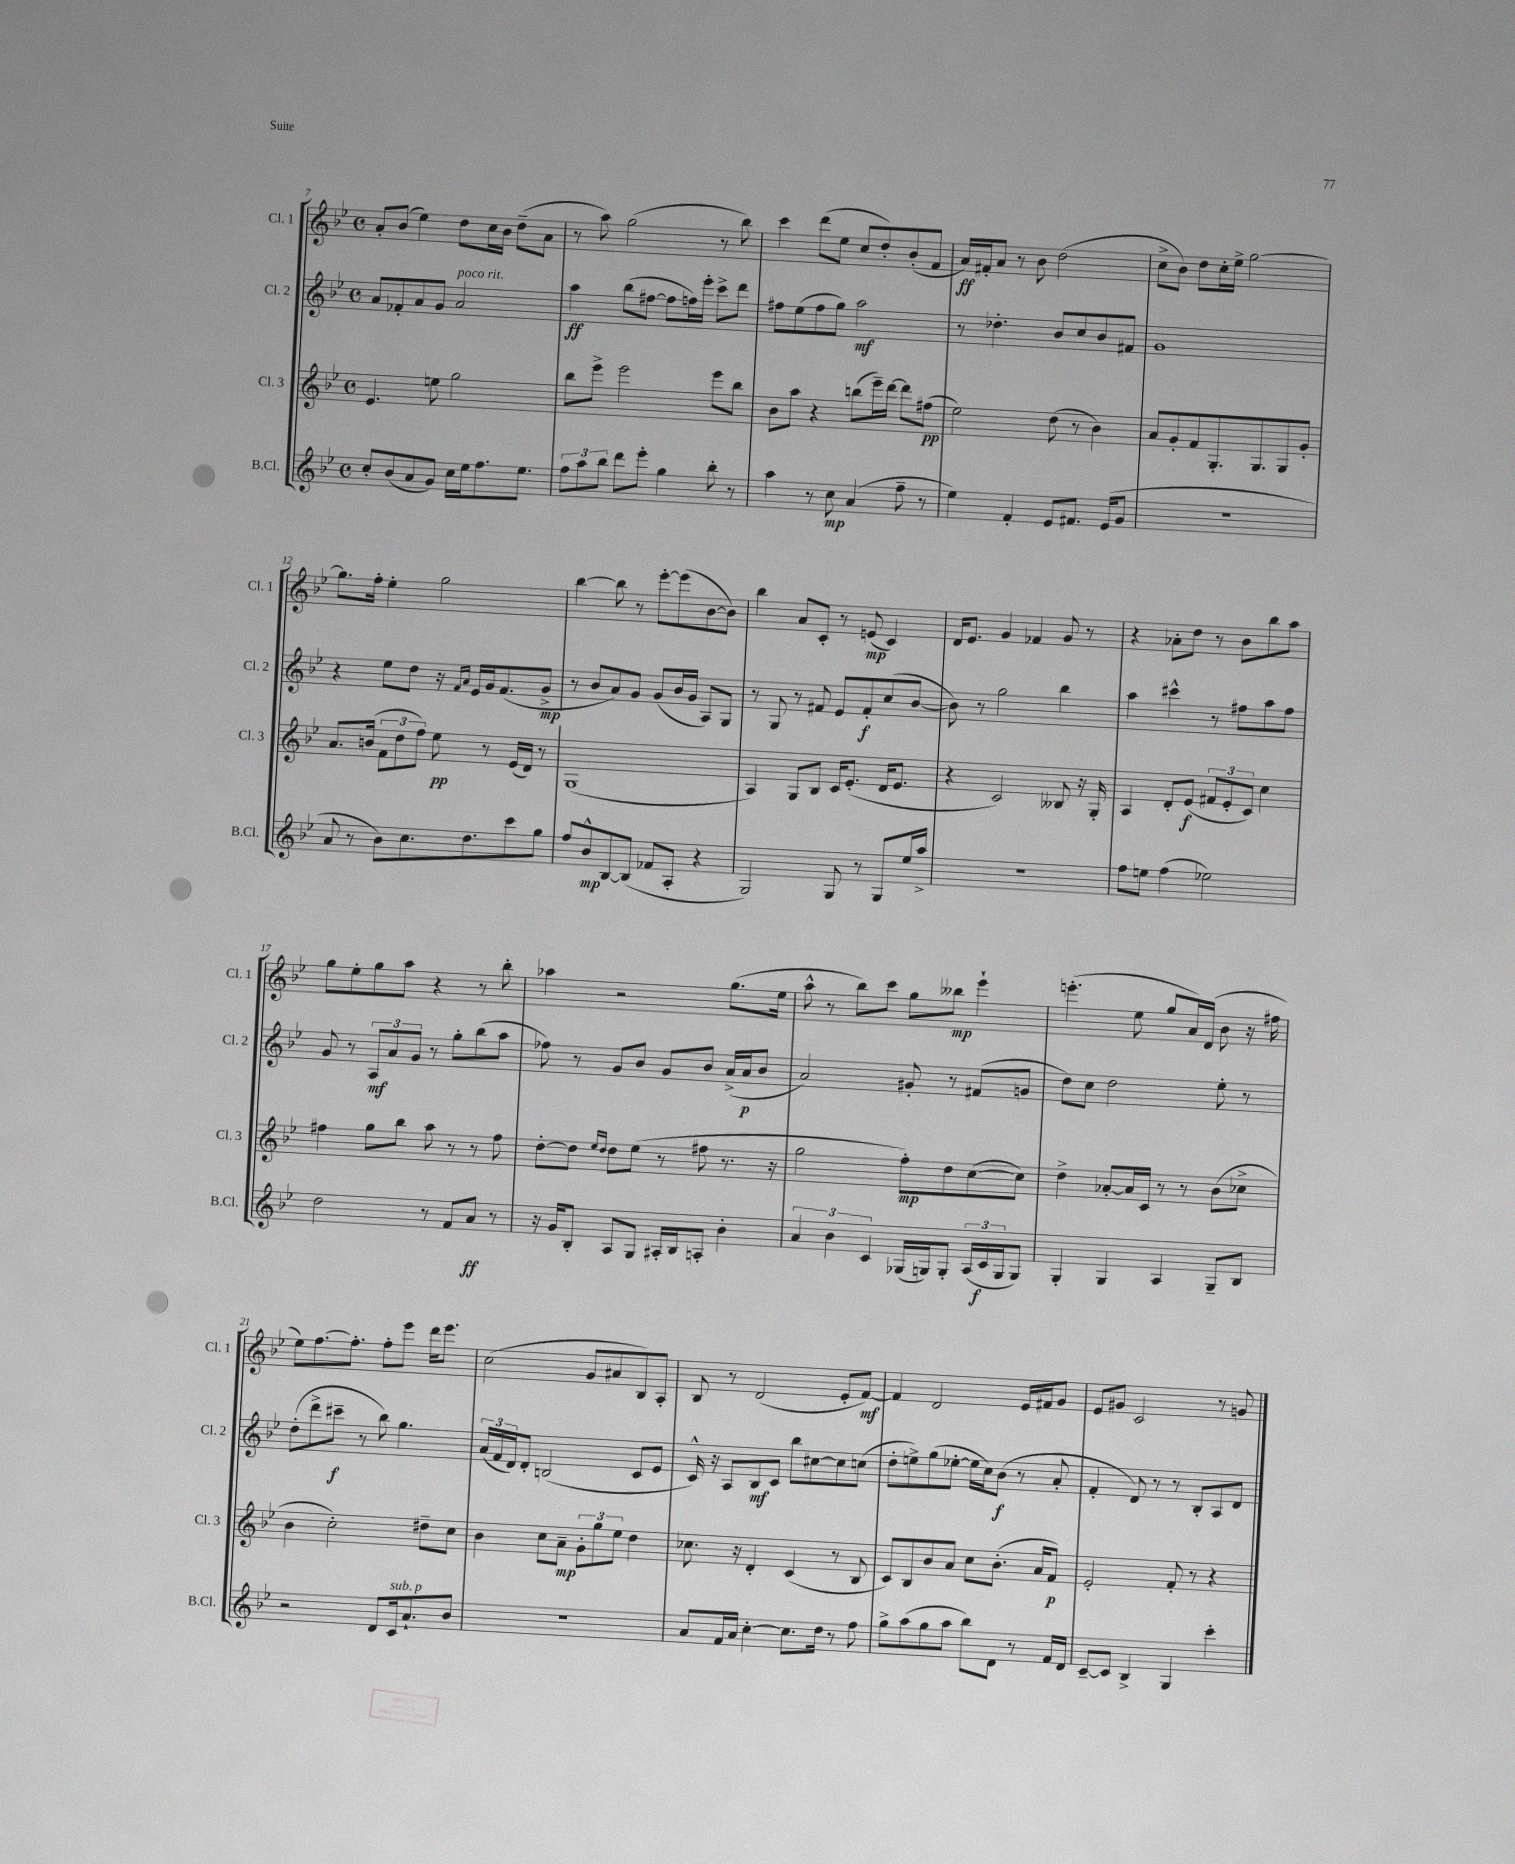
<<
\new StaffGroup <<
\new Staff = "s0" \with { instrumentName = "Cl. 1" shortInstrumentName = "Cl. 1" } {
    \clef treble \key bes \major \defaultTimeSignature \time 4/4
    a'8-. bes'8( ees''4) d''8 c''16 bes'16 d''8--( a'8 |
    r8 a''8) g''2( r8 bes''8) |
    c'''4 d'''8( ees''8 c''8 d''8-.) bes'8-.( f'8 |
    a'16\ff) fis'16-. a'8 r8 bes'8 d''2( |
    c''8-> bes'8) d''8 c''16-. ees''16-> g''2~ |
    g''8. f''16-. ees''4-. g''2 |
    bes''4~ bes''8 r8 ees'''8~-. ees'''8( bes'8~ bes'8) |
    bes''4 a'8 c'8-. r8 e'8\mp( c'4) |
    d'16 ees'8. g'4 fes'4 g'8 r8 |
    r4 aes'8-. d''8 r8 bes'8 bes''8 a''8 |
    g''8 ees''8-. g''8 a''8 r4 r8 bes''8-. |
    aes''4 r2 g''8.( ees''16 |
    a''8-^ r8 bes''8) c'''8 g''8 beses''8\mp ees'''4-! |
    e'''4.-.( ees''8 g''8 a'16) d'16( bes'8 r16 fis''16 |
    ees''8) f''8.~ f''8.-. f''8-. ees'''8 d'''16 ees'''8. |
    c''2( g'8 ais'8 bes8) a8-. |
    bes8 r8 d'2( ees'8-. f'8~\mf) |
    f'4 d'2 ees'16 fis'16 g'8 |
    ees'8 gis'8 c'2 r8 g'8 \bar "|." |
}
\new Staff = "s1" \with { instrumentName = "Cl. 2" shortInstrumentName = "Cl. 2" } {
    \clef treble \key bes \major \defaultTimeSignature \time 4/4
    a'8 fes'8-. a'8 g'8 a'2^\markup { \italic "poco rit." } |
    a''4\ff bes''8( fis''8~ fis''8 f''16) ees'''16-. c'''8-> d'''8 |
    fis''8 ees''8( fis''8 g''8) a''2\mf |
    r8 des''4.-. bes'8 c''8 bes'8 fis'8 |
    g'1 |
    r4 ees''8 d''8 r16 \grace { f'16 a'16 } ees'16 g'16 f'8.( g'8->\mp |
    r8 bes'8 a'8) g'8 g'8( bes'16 g'16 a8) g8 |
    r8 g8 r8 fis'8 ees'8 fis'8-.\f c''8( bes'8~ |
    bes'8) r8 g''2 bes''4 |
    a''4 cis'''4-^ r8 fis''8 a''8 fis''8 |
    g'8 r8 \tuplet 3/2 { a8\mf a'8 g'8 } r8 g''8-. bes''8( a''8 |
    fes''8) r8 g'8 bes'8 g'8 bes'8 a'16->( a'16\p bes'8 |
    a'2) gis'8-. r8 fis'8( g'8 |
    d''8) c''8 d''2 ees''8-. r8 |
    d''8-.( d'''8-> cis'''8--\f r8 bes''8) g''4. |
    \tuplet 3/2 { a'16( f'16 d'16) } d'8-. b2( c'8 ees'8 |
    c'16-^) r16 a8 bes8\mf c'8 bes''8 cis''8~ cis''8 c''8( |
    d''8-. e''8->) g''8( ees''8~-. ees''16 c''16) bes'8\f( r8 a'8-. |
    f'4-. d'8) r8 r8 bes8-. a8 d'8 \bar "|." |
}
\new Staff = "s2" \with { instrumentName = "Cl. 3" shortInstrumentName = "Cl. 3" } {
    \clef treble \key bes \major \defaultTimeSignature \time 4/4
    ees'4. e''8 g''2 |
    bes''8 ees'''8-> ees'''2 ees'''8 bes''8 |
    bes'8 a''8 r4 b''8( ees'''16--) d'''16~ d'''8 fis''8\pp( |
    ees''2) d''8( r8 bes'4) |
    a'8 g'8-. f'8 g8.-. g8. g8 g'8-. |
    a'8. b'16( \tuplet 3/2 { f'8 d''8 f''8) } ees''8\pp r8 ees'16( d'16) r8 |
    g1( |
    a4) g8 bes8 c'16 ees'8.-.( d'16 ees'8. |
    r4 c'2) beses8 r16 g16-. |
    a4 d'8-. ees'8\f( \tuplet 3/2 { fis'8 ees'8-. c'8) } c''4 |
    fis''4 g''8 bes''8 a''8 r8 r8 fis''8 |
    d''8~-. d''8 \grace { ees''16 d''16 } d''8 ees''8( r8 fis''8 r8. r16 |
    g''2 f''8-.\mp) d''8 c''8~( c''8) |
    d''4-> aes'8~-. aes'16 c'16 r8 r8 bes'8( ces''8-> |
    bes'4 c''2-.) dis''8-- c''8 |
    bes'4 c''8 a'8--\mp \tuplet 3/2 { g'8-. g''8 ees''8 } d''4 |
    ces''8. r16 d'4-. c'4( r8 bes8 |
    c'8) bes8 bes'8 a'8 c''8 bes'8.-.( a'16 f'8\p) |
    ees'2-. f'8-. r8 r4 \bar "|." |
}
\new Staff = "s3" \with { instrumentName = "B.Cl." shortInstrumentName = "B.Cl." } {
    \clef treble \key bes \major \defaultTimeSignature \time 4/4
    c''8-. bes'8( a'8 g'8) c''16 ees''16 f''8. ees''8. |
    \tuplet 3/2 { f''8 a''8 bes''8 } d'''8 ees'''8-. g''4 bes''8-. r8 |
    a''4 r8 c''8\mp a'4( f''8-- r8 |
    ees''4) f'4-. ees'8 fis'8. ees'16( g'8 |
    R1 |
    a'8 r8 bes'8) c''8. d''8. c'''8 g''8 |
    f''8 bes'8-^\mp bes8~ bes8( fes'8 a8-. r4 |
    g2) g8 r8 g8 ees''16 a''16-> |
    R1 |
    f''8 e''8 f''4( ees''2) |
    d''2 r8 f'8 a'8\ff r8 |
    r16 g'16 bes8-. a8 g8 ais16-. bes16 a8-. bes'4-. |
    \tuplet 3/2 { a'4 bes'4 c'4 } ges16( g16) g8-. \tuplet 3/2 { a16( c'16\f g16 } g8) |
    g4-. g4 a4 g8-- bes8 |
    r2 d'8 c'16^\markup { \italic "sub. p" } a'8.-! bes'8 |
    r1 |
    a'8 f'16 a'16 c''4~-. c''8. d''16 r8 f''8 |
    g''8-> a''8( g''8 a''8 bes''8) d'8 r8 f'16 d'16 |
    c'8~-- c'8 bes4-> g4 c'''4-. \bar "|." |
}
>>
>>
\layout { \context { \Score currentBarNumber = #7 } }
